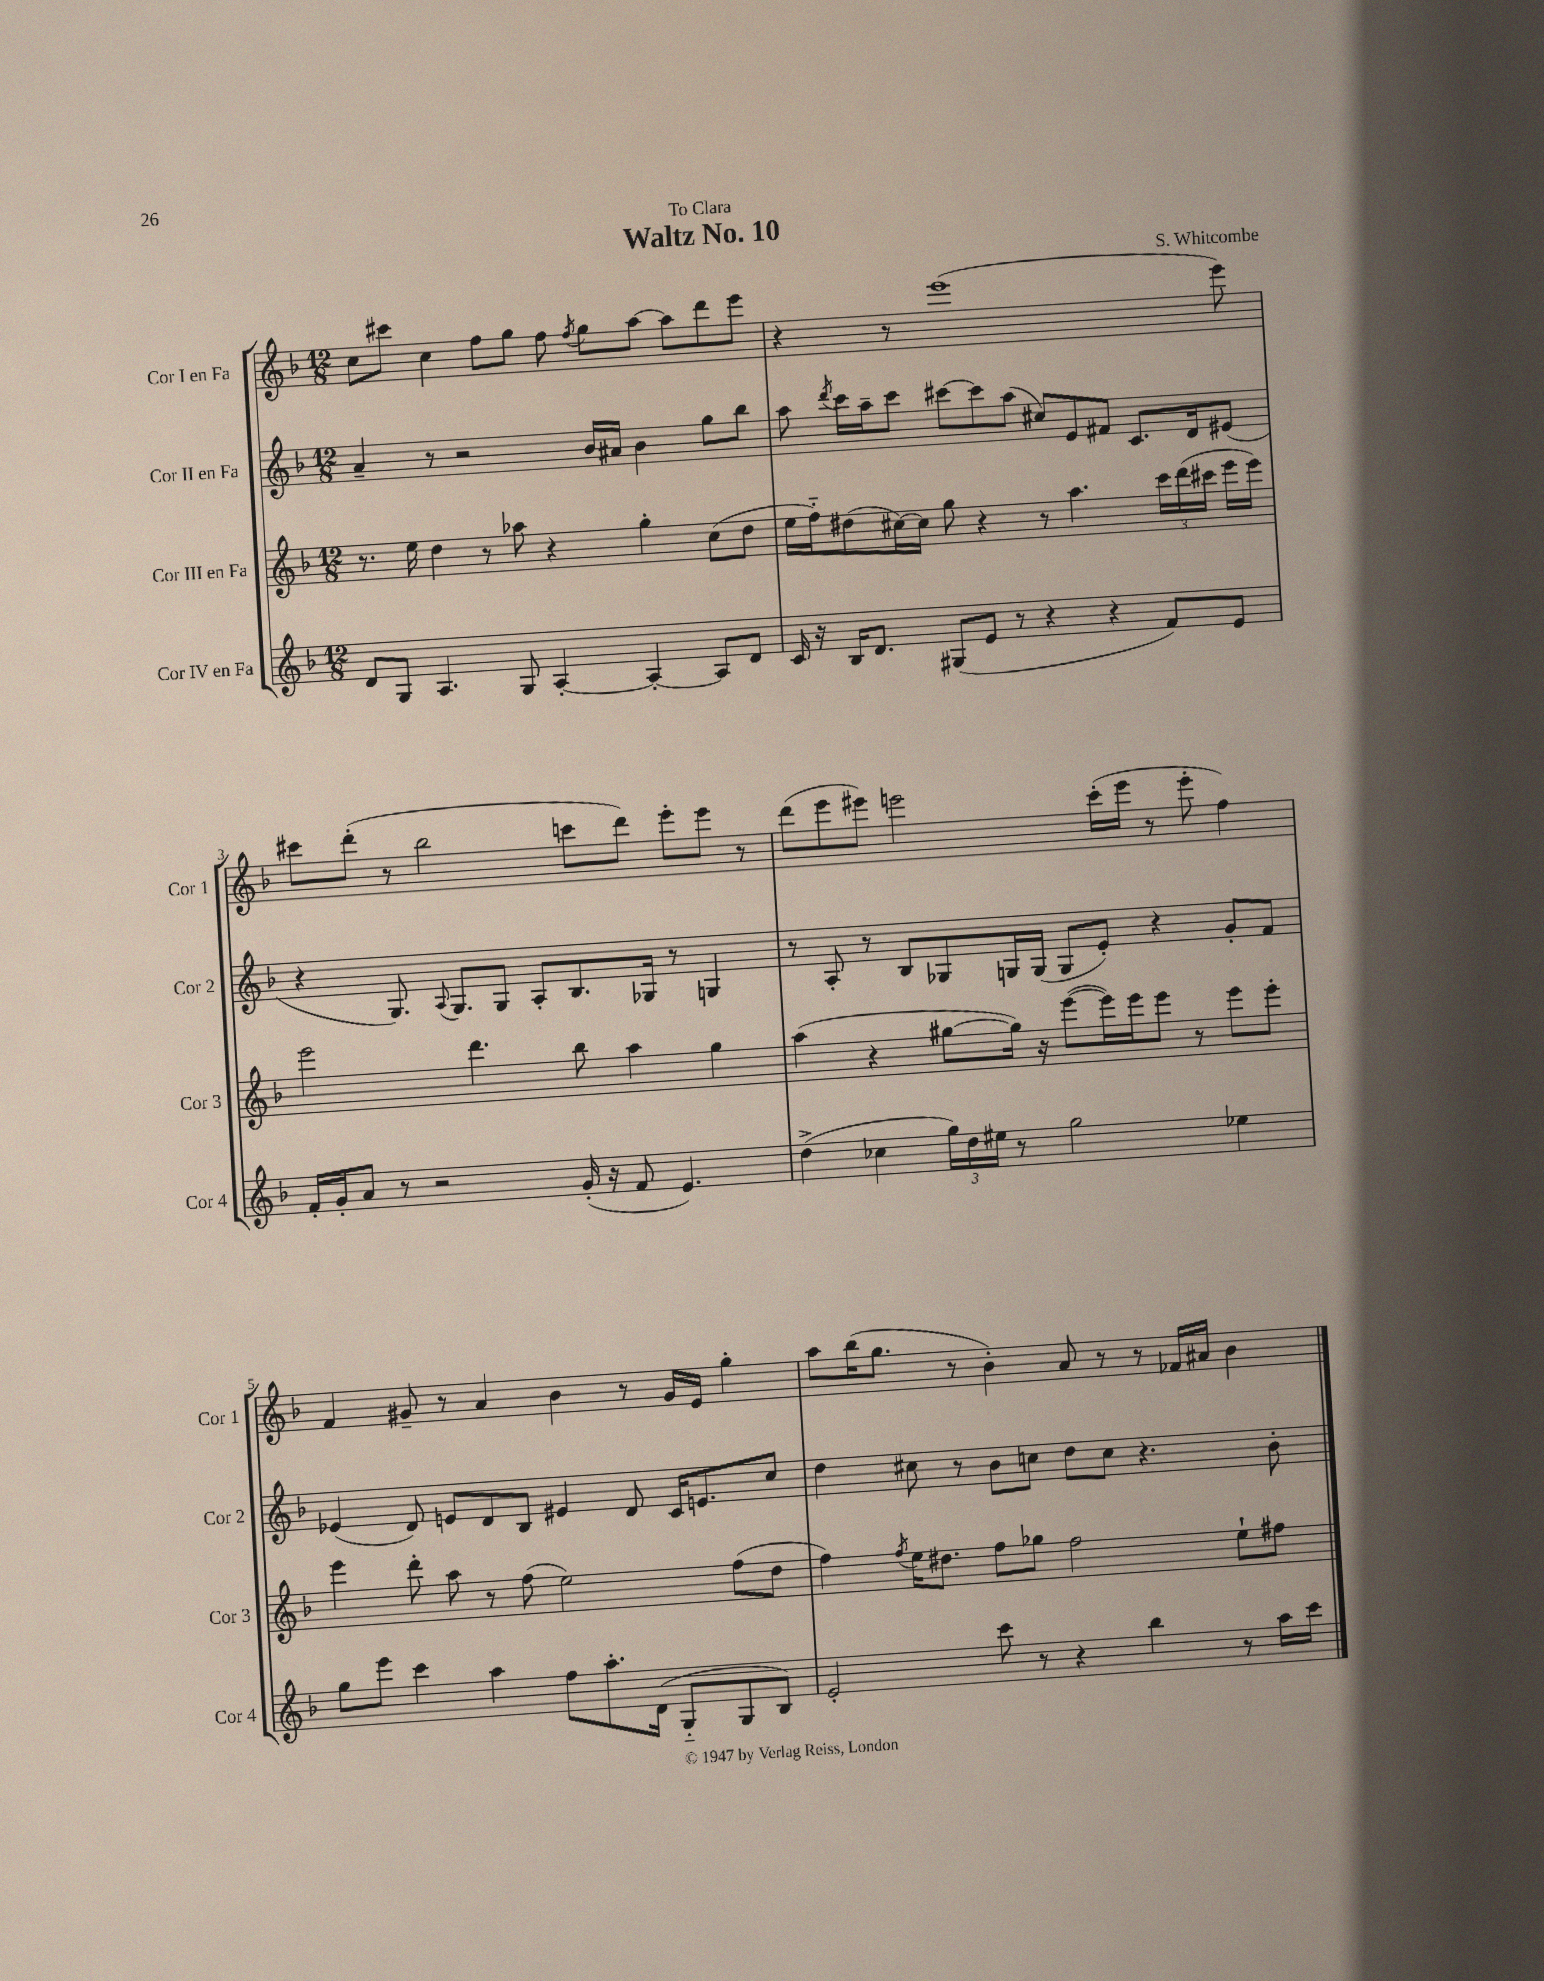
\header { title = "Waltz No. 10" composer = "S. Whitcombe" dedication = "To Clara" }
<<
\new StaffGroup <<
\new Staff = "s0" \with { instrumentName = "Cor I en Fa" shortInstrumentName = "Cor 1" } {
    \clef treble \key f \major \numericTimeSignature \time 12/8
    \autoBeamOff c''8[ cis'''8] c''4 f''8[ g''8] f''8 \acciaccatura { f''8 } g''8[ a''8]~ a''8[ d'''8 e'''8] |
    r4 r8 e'''1( e'''8) |
    cis'''8[ d'''8]-.( r8 bes''2 c'''8[ d'''8]) e'''8[-. e'''8] r8 |
    d'''8[( e'''8 eis'''8]) e'''2 c'''16[-.( e'''16] r8 e'''8-. f''4) |
    f'4 gis'8-- r8 a'4 bes'4 r8 gis'16[ e'16] g''4-. |
    a''8[ bes''16( g''8.] r8 bes'4-.) a'8 r8 r8 fes'16[ ais'16] bes'4 \bar "|." |
}
\new Staff = "s1" \with { instrumentName = "Cor II en Fa" shortInstrumentName = "Cor 2" } {
    \clef treble \key f \major \numericTimeSignature \time 12/8
    \autoBeamOff a'4-- r8 r2 bes'16[ ais'16] bes'4 g''8[ bes''8] |
    a''8 \acciaccatura { d'''8 } c'''16[ a''16-- c'''8] cis'''8[~ cis'''8 a''8]( cis''8[) e'8 fis'8] c'8.[ d'16 eis'8]( |
    r4 g8.) \appoggiatura { a8 } g8.[ g8] a8[-. bes8. ges16] r8 g4 |
    r8 a8-. r8 bes8[ ges8 g16 g16]( g8[ e'8]-.) r4 g'8[-. f'8] |
    ees'4( d'8) e'8[ d'8 bes8] eis'4 d'8 c'16[ e'8. c''8] |
    d''4 cis''8 r8 bes'8[ c''8] d''8[ c''8] r4. bes'8-. \bar "|." |
}
\new Staff = "s2" \with { instrumentName = "Cor III en Fa" shortInstrumentName = "Cor 3" } {
    \clef treble \key f \major \numericTimeSignature \time 12/8
    \autoBeamOff r8. e''16 d''4 r8 aes''8 r4 g''4-. c''8[( d''8] |
    e''16[ f''16-_) dis''8( cis''16~) cis''16] g''8 r4 r8 a''4. \tuplet 3/2 { c'''16[ d'''16( cis'''16] } e'''16[ e'''16]) |
    e'''2 d'''4. bes''8 a''4 g''4 |
    a''4( r4 gis''8[~ gis''16]) r16 e'''8[~( e'''16) e'''16 e'''8] r8 e'''8[ e'''8]-. |
    e'''4 d'''8-. a''8 r8 f''8( e''2) f''8[( d''8] |
    f''4) \acciaccatura { f''8 } e''16[ dis''8.] f''8[ ges''8] f''2 e''8[-! fis''8] \bar "|." |
}
\new Staff = "s3" \with { instrumentName = "Cor IV en Fa" shortInstrumentName = "Cor 4" } {
    \clef treble \key f \major \numericTimeSignature \time 12/8
    \autoBeamOff d'8[ g8] a4. g8 a4~-. a4~-. a8[ d'8] |
    c'16 r16 bes16[ d'8.] gis8[( e'8] r8 r4 r4 f'8[) e'8] |
    f'16[-. g'16-. a'8] r8 r2 g'16-.( r16 f'8 e'4.) |
    d''4->( ces''4 \tuplet 3/2 { g''16[) d''16 eis''16] } r8 g''2 ees''4 |
    g''8[ e'''8] c'''4 a''4 f''8[ a''8.-. d'16]( g8[-_ g8 bes8]) |
    e'2-. c'''8 r8 r4 bes''4 r8 a''16[ c'''16] \bar "|." |
}
>>
>>
